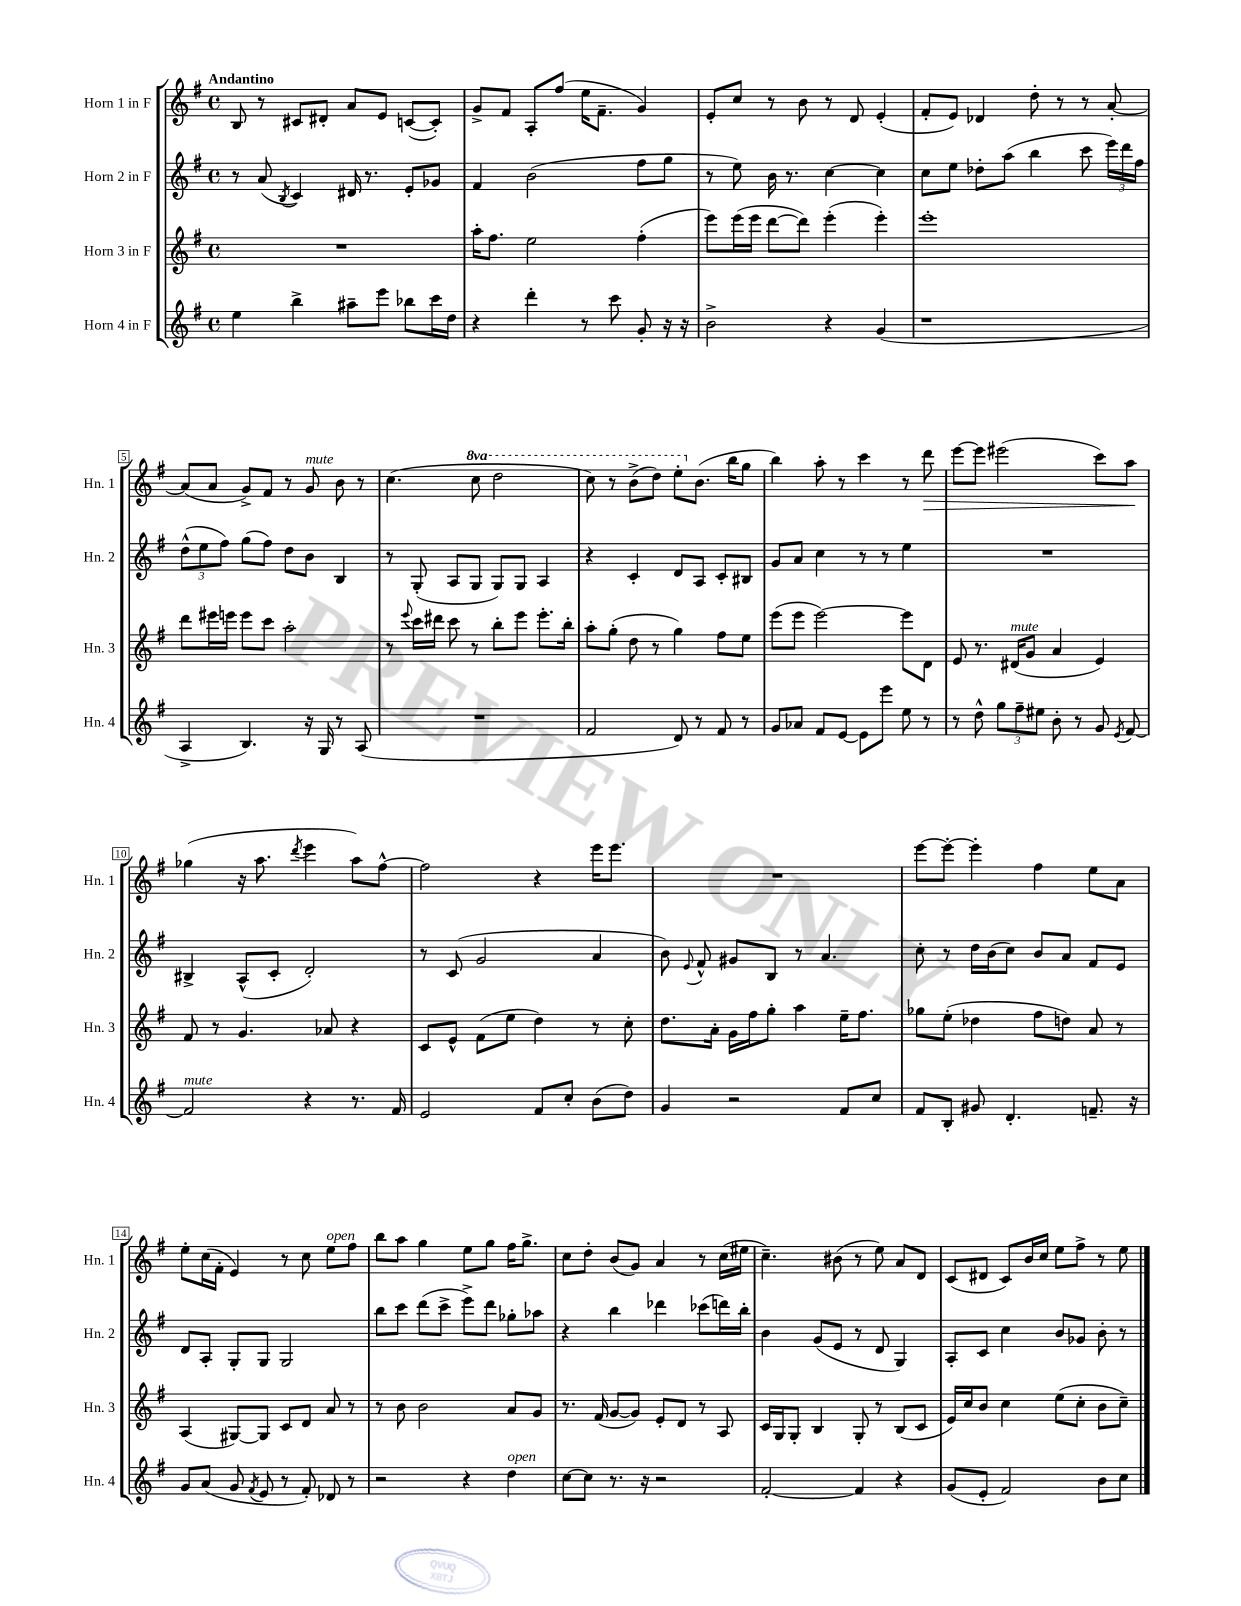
<<
\new StaffGroup <<
\new Staff = "s0" \with { instrumentName = "Horn 1 in F" shortInstrumentName = "Hn. 1" } {
    \clef treble \key g \major \defaultTimeSignature \time 4/4 \set Staff.ottavationMarkups = #ottavation-simple-ordinals \tempo "Andantino"
    \autoBeamOff b8 r8 cis'8[ dis'8]-. a'8[ e'8] c'8[~( c'8]-.) |
    g'8[-> fis'8] a8[-. fis''8]( e''16[ fis'8.]-- g'4) |
    e'8[-. c''8] r8 b'8 r8 d'8 e'4-.( |
    fis'8[-. e'8]) des'4 d''8-. r8 r8 a'8~-. |
    a'8[( a'8] g'8[->) fis'8] r8 g'8^\markup { \italic "mute" } b'8 r8 |
    c''4.( \ottava #1 c'''8 d'''2 |
    c'''8) r8 b''8[->( d'''8]) e'''8[-. \ottava #0 b'8.]( b''16[ g''8] |
    b''4) a''8-. r8 c'''4 r8 d'''8\> |
    e'''8[~ e'''8] eis'''2( c'''8[) a''8]\! |
    ges''4( r16 a''8. \acciaccatura { d'''8 } e'''4 a''8[) fis''8]~-^ |
    fis''2 r4 e'''16[ e'''8.] |
    R1 |
    e'''8[~ e'''8]~-. e'''4-. fis''4 e''8[ a'8] |
    e''8[-. c''16( fis'16]-. e'4) r8 c''8 e''8[^\markup { \italic "open" } fis''8] |
    b''8[ a''8] g''4 e''8[ g''8] fis''16[ g''8.]-> |
    c''8[ d''8]-. b'8[( g'8]) a'4 r8 c''16[( eis''16] |
    c''4.--) bis'8( r8 e''8) a'8[ d'8] |
    c'8[( dis'8] c'8[) b'16 c''16] e''8[ fis''8]-> r8 e''8 \bar "|." |
}
\new Staff = "s1" \with { instrumentName = "Horn 2 in F" shortInstrumentName = "Hn. 2" } {
    \clef treble \key g \major \defaultTimeSignature \time 4/4
    \autoBeamOff r8 a'8( \acciaccatura { b8 } c'4) dis'16 r8. e'8[-. ges'8] |
    fis'4 b'2( fis''8[ g''8] |
    r8 e''8) b'16 r8. c''4~ c''4 |
    c''8[ e''8] des''8[-. a''8]( b''4 c'''8 \tuplet 3/2 { e'''16[) d'''16 fis''16] } |
    \tuplet 3/2 { d''8[-^( e''8 fis''8]) } g''8[( fis''8]) d''8[ b'8] b4 |
    r8 g8-.( a8[ g8] g8[) g8] a4 |
    r4 c'4-. d'8[ a8] c'8[-. bis8] |
    g'8[ a'8] c''4 r8 r8 e''4 |
    R1 |
    bis4-> a8[-^( c'8]-. d'2-.) |
    r8 c'8( g'2 a'4 |
    b'8) \appoggiatura { e'8 } fis'8-^ gis'8[ b8] r8 a'4. |
    c''8-. r8 d''16[ b'16( c''8]) b'8[ a'8] fis'8[ e'8] |
    d'8[ a8]-. g8[-. g8] g2 |
    b''8[ c'''8] d'''8[( c'''8]-> e'''8[->) d'''8] ges''8[-. aes''8] |
    r4 b''4 des'''4 ces'''8[( d'''16) b''16]-. |
    b'4 g'8[( e'8] r8 d'8 g4) |
    a8[-. c'8] c''4 b'8[ ges'8] b'8-. r8 \bar "|." |
}
\new Staff = "s2" \with { instrumentName = "Horn 3 in F" shortInstrumentName = "Hn. 3" } {
    \clef treble \key g \major \defaultTimeSignature \time 4/4
    \autoBeamOff R1 |
    a''16[-. fis''8.] e''2 fis''4-.( |
    e'''8[) e'''16( e'''16] d'''8[~ d'''8]) e'''4-.( e'''4-.) |
    e'''1-. |
    d'''8[ eis'''16 e'''16] e'''8[ c'''8] a''2-. |
    r8 \appoggiatura { e'''8 } c'''16[ dis'''16] c'''8 r8 b''8[-. e'''8] e'''8.[-. b''16]-. |
    a''8[-. g''8]-.( d''8 r8 g''4) fis''8[ e''8] |
    e'''8[( e'''8] e'''2~) e'''8[ d'8] |
    e'8 r8. dis'16[^\markup { \italic "mute" }( g'8] a'4 e'4) |
    fis'8 r8 g'4. aes'8 r4 |
    c'8[ e'8]-^ fis'8[( e''8] d''4) r8 c''8-. |
    d''8.[ a'16]-. g'16[ fis''16 g''8]-. a''4 e''16[-- fis''8.] |
    ges''8[ e''8]-.( des''4 fis''8[ d''8]) a'8 r8 |
    a4( gis8[~) gis8] c'8[ d'8] a'8 r8 |
    r8 b'8 b'2 a'8[ g'8] |
    r8. fis'16( g'8[~ g'8]) e'8[-. d'8] r8 a8 |
    c'16[ g16 g8]-. b4 g8-. r8 b8[( c'8] |
    e'16[) c''16 b'8] c''4 e''8[( c''8]-. b'8[ c''8]--) \bar "|." |
}
\new Staff = "s3" \with { instrumentName = "Horn 4 in F" shortInstrumentName = "Hn. 4" } {
    \clef treble \key g \major \defaultTimeSignature \time 4/4
    \autoBeamOff e''4 b''4-> ais''8[-- e'''8] bes''8[ c'''16 d''16] |
    r4 d'''4-. r8 c'''8 g'8-. r16 r16 |
    b'2-> r4 g'4( |
    r1 |
    a4-> b4.) r16 g16 r8 a8( |
    R1 |
    fis'2 d'8) r8 fis'8 r8 |
    g'8[ aes'8] fis'8[ e'8]~ e'8[ e'''8] e''8 r8 |
    r8 d''8-^ \tuplet 3/2 { g''8[ fis''8-- eis''8] } b'8-. r8 g'8 \acciaccatura { e'8 } fis'8~ |
    fis'2^\markup { \italic "mute" } r4 r8. fis'16 |
    e'2 fis'8[ c''8]-. b'8[( d''8]) |
    g'4 r2 fis'8[ c''8] |
    fis'8[ b8]-. gis'8 d'4.-. f'8.-- r16 |
    g'8[ a'8]( g'8 \acciaccatura { fis'8 } e'8 r8 fis'8-.) des'8 r8 |
    r2 r4 d''4^\markup { \italic "open" } |
    c''8[~ c''8] r8. r16 r2 |
    fis'2~-. fis'4 r4 |
    g'8[( e'8]-. fis'2) b'8[ c''8] \bar "|." |
}
>>
>>
\layout { \context { \Score \override BarNumber.stencil = #(make-stencil-boxer 0.1 0.3 ly:text-interface::print) } }
